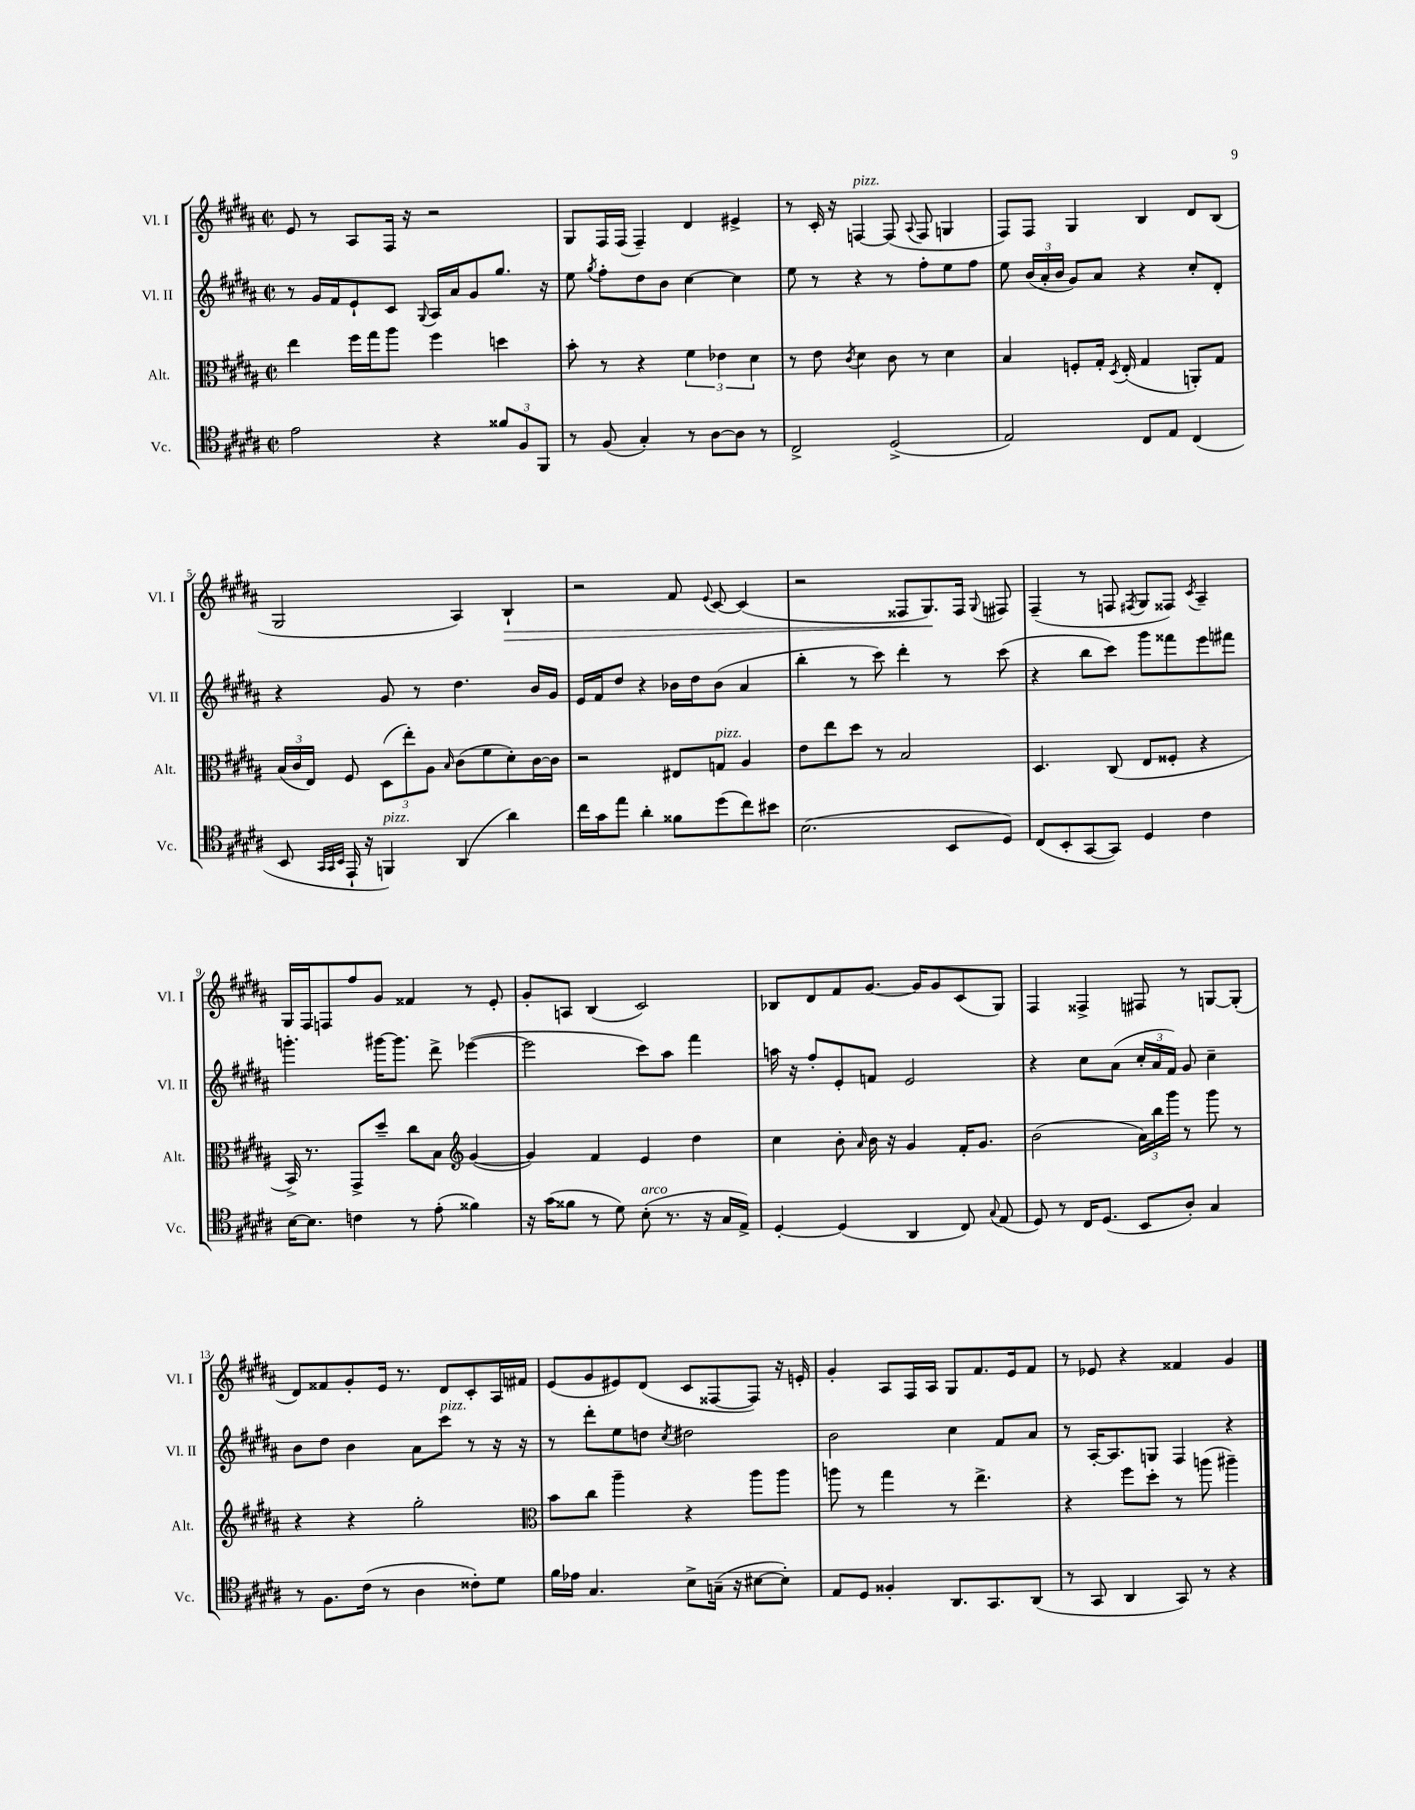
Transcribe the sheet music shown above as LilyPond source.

<<
\new StaffGroup <<
\new Staff = "s0" \with { instrumentName = "Vl. I" shortInstrumentName = "Vl. I" } {
    \clef treble \key b \major \defaultTimeSignature \time 2/2
    \autoBeamOff e'8 r8 ais8[ fis16] r16 r2 |
    gis8[ fis16 fis16]( fis4--) dis'4 eis'4-> |
    r8 cis'16-. r16 f4~^\markup { \italic "pizz." } f8( \appoggiatura { ais8 } f8 g4 |
    fis8[) fis8] gis4 b4 dis'8[ b8]( |
    gis2 ais4) b4-!\> |
    r2 fis'8 \appoggiatura { e'8 } cis'8~ cis'4( |
    r2 fisis8[ gis8.\!) fisis16] \appoggiatura { gis8 } fis8 |
    fis4--( r8 f8 \acciaccatura { fis8 } gis8[ fisis8]) \acciaccatura { cis'8 } ais4-- |
    gis16[ fis16 f8 fis''8 gis'8] fisis'4 r8 e'8-. |
    gis'8[-. a8] b4( cis'2) |
    bes8[ dis'8 fis'8 gis'8.]~ gis'16[ gis'8 cis'8( gis8]) |
    fis4 fisis4-> fis8 r8 g8[~ g8]-.( |
    dis'8[) fisis'8 gis'8-. e'16] r8. dis'8[ cis'8-. ais16 fis'16] |
    e'8[( gis'8 eis'8) dis'8]( cis'8[ fisis8~ fisis8]) r16 e'16-. |
    gis'4-. ais8[ fis16 ais16] gis8[ fis'8. e'16 fis'8] |
    r8 ees'8 r4 fisis'4 gis'4 \bar "|." |
}
\new Staff = "s1" \with { instrumentName = "Vl. II" shortInstrumentName = "Vl. II" } {
    \clef treble \key b \major \defaultTimeSignature \time 2/2
    \autoBeamOff r8 gis'16[ fis'16 e'8-! cis'8] \appoggiatura { gis8 } ais16[ ais'16 gis'8 gis''8.] r16 |
    e''8 \acciaccatura { gis''8 } fis''8[-. dis''8 b'8] cis''4~ cis''4 |
    e''8 r8 r4 r8 fis''8[-. e''8 fis''8] |
    e''8 \tuplet 3/2 { b'16[( ais'16-. b'16] } gis'8[) ais'8] r4 cis''8[-. dis'8]-. |
    r4 gis'8 r8 dis''4. b'16[ gis'16] |
    e'16[ fis'16 dis''8] r4 bes'16[ dis''16 bes'8]( ais'4 |
    b''4-. r8 cis'''8) dis'''4-. r8 cis'''8( |
    r4 b''8[ cis'''8]) gis'''8[ fisis'''8 e'''8 fis'''8] |
    g'''4.-. gis'''16[~ gis'''8.] dis'''8-> ees'''4~( |
    ees'''2 cis'''8[) ais''8] fis'''4 |
    a''16 r16 fis''8[-. e'8-. f'8] e'2 |
    r4 cis''8[ ais'8]( \tuplet 3/2 { cis''16[-. ais'16 fis'16]) } gis'8 cis''4-- |
    b'8[ dis''8] b'4 ais'8[ cis'''8]^\markup { \italic "pizz." } r8 r16 r16 |
    r8 dis'''8[-. e''8 d''8] \acciaccatura { cis''8 } dis''2 |
    b'2 cis''4 fis'8[ ais'8] |
    r8 ais16[~-. ais8. g8] fis4 r4 \bar "|." |
}
\new Staff = "s2" \with { instrumentName = "Alt." shortInstrumentName = "Alt." } {
    \clef alto \key b \major \defaultTimeSignature \time 2/2
    \autoBeamOff e''4 fis''16[ gis''16 ais''8] fis''4 d''4 |
    b'8-. r8 r4 \tuplet 3/2 { fis'4 ees'4 dis'4 } |
    r8 e'8 \acciaccatura { cis'8 } dis'4 cis'8 r8 dis'4 |
    b4 f8[-. gis16]-. \acciaccatura { dis8 } e16-.( gis4 a,8[-.) gis8] |
    \tuplet 3/2 { b16[( cis'16 e16]) } fis8 \tuplet 3/2 { dis8[( e''8-.) ais8] } \grace { b16 } cis'8[( fis'8 dis'8-.) cis'16~ cis'16] |
    r2 eis8[ g8]^\markup { \italic "pizz." } ais4 |
    e'8[ e''8 dis''8] r8 b2 |
    dis4. cis8( e8[ fisis8]-. r4 |
    b,16->) r8. gis,8[-> dis''8]-- cis''8[ b8] \clef treble gis'4~( |
    gis'4) fis'4 e'4 dis''4 |
    cis''4 b'8-. \grace { ais'16 } b'16 r16 gis'4 fis'16[-. gis'8.] |
    b'2( \tuplet 3/2 { ais'16[) b''16 gis'''16] } r8 gis'''8 r8 |
    r4 r4 gis''2-. |
    \clef alto b'8[ cis''8] ais''4-- r4 ais''8[ ais''8] |
    a''8 r8 gis''4 r8 e''4.-> |
    r4 fis''8[ dis''8]-. r8 a''8( ais''4--) \bar "|." |
}
\new Staff = "s3" \with { instrumentName = "Vc." shortInstrumentName = "Vc." } {
    \clef tenor \key b \major \defaultTimeSignature \time 2/2
    \autoBeamOff e'2 r4 \tuplet 3/2 { fisis'8[ fis8 fis,8] } |
    r8 fis8( gis4-.) r8 ais8[~ ais8] r8 |
    cis2-> dis2->( |
    e2) cis8[ e8] cis4( |
    b,8 \grace { gis,32[ gis,32 b,32] } e,16-! r16 f,4^\markup { \italic "pizz." }) ais,4( ais'4) |
    cis''16[ gis'16 e''8] ais'4-. fisis'8[ dis''8( cis''8) bis'8] |
    b2.( b,8[ dis8]) |
    cis8[( b,8-. gis,8~ gis,8]) dis4 cis'4 |
    b16[~ b8.] c'4 r8 e'8-.( fisis'4) |
    r16 gis'16[( fisis'8] r8 dis'8) b8-.^\markup { \italic "arco" }( r8. r16 gis16[ e16]->) |
    dis4~-. dis4( ais,4 cis8) \appoggiatura { gis8 } e8( |
    dis8) r8 cis16[ dis8.]( b,8[ ais8]-.) gis4 |
    r8 fis8.[ cis'16]( r8 ais4 cisis'8[-.) dis'8] |
    fis'16[ ees'16] gis4. b8[-> g16]--( r16 bis8[~ bis8]-.) |
    e8[ dis8] fisis4-. ais,8.[ gis,8. ais,8]( |
    r8 gis,8 ais,4 gis,8) r8 r4 \bar "|." |
}
>>
>>
